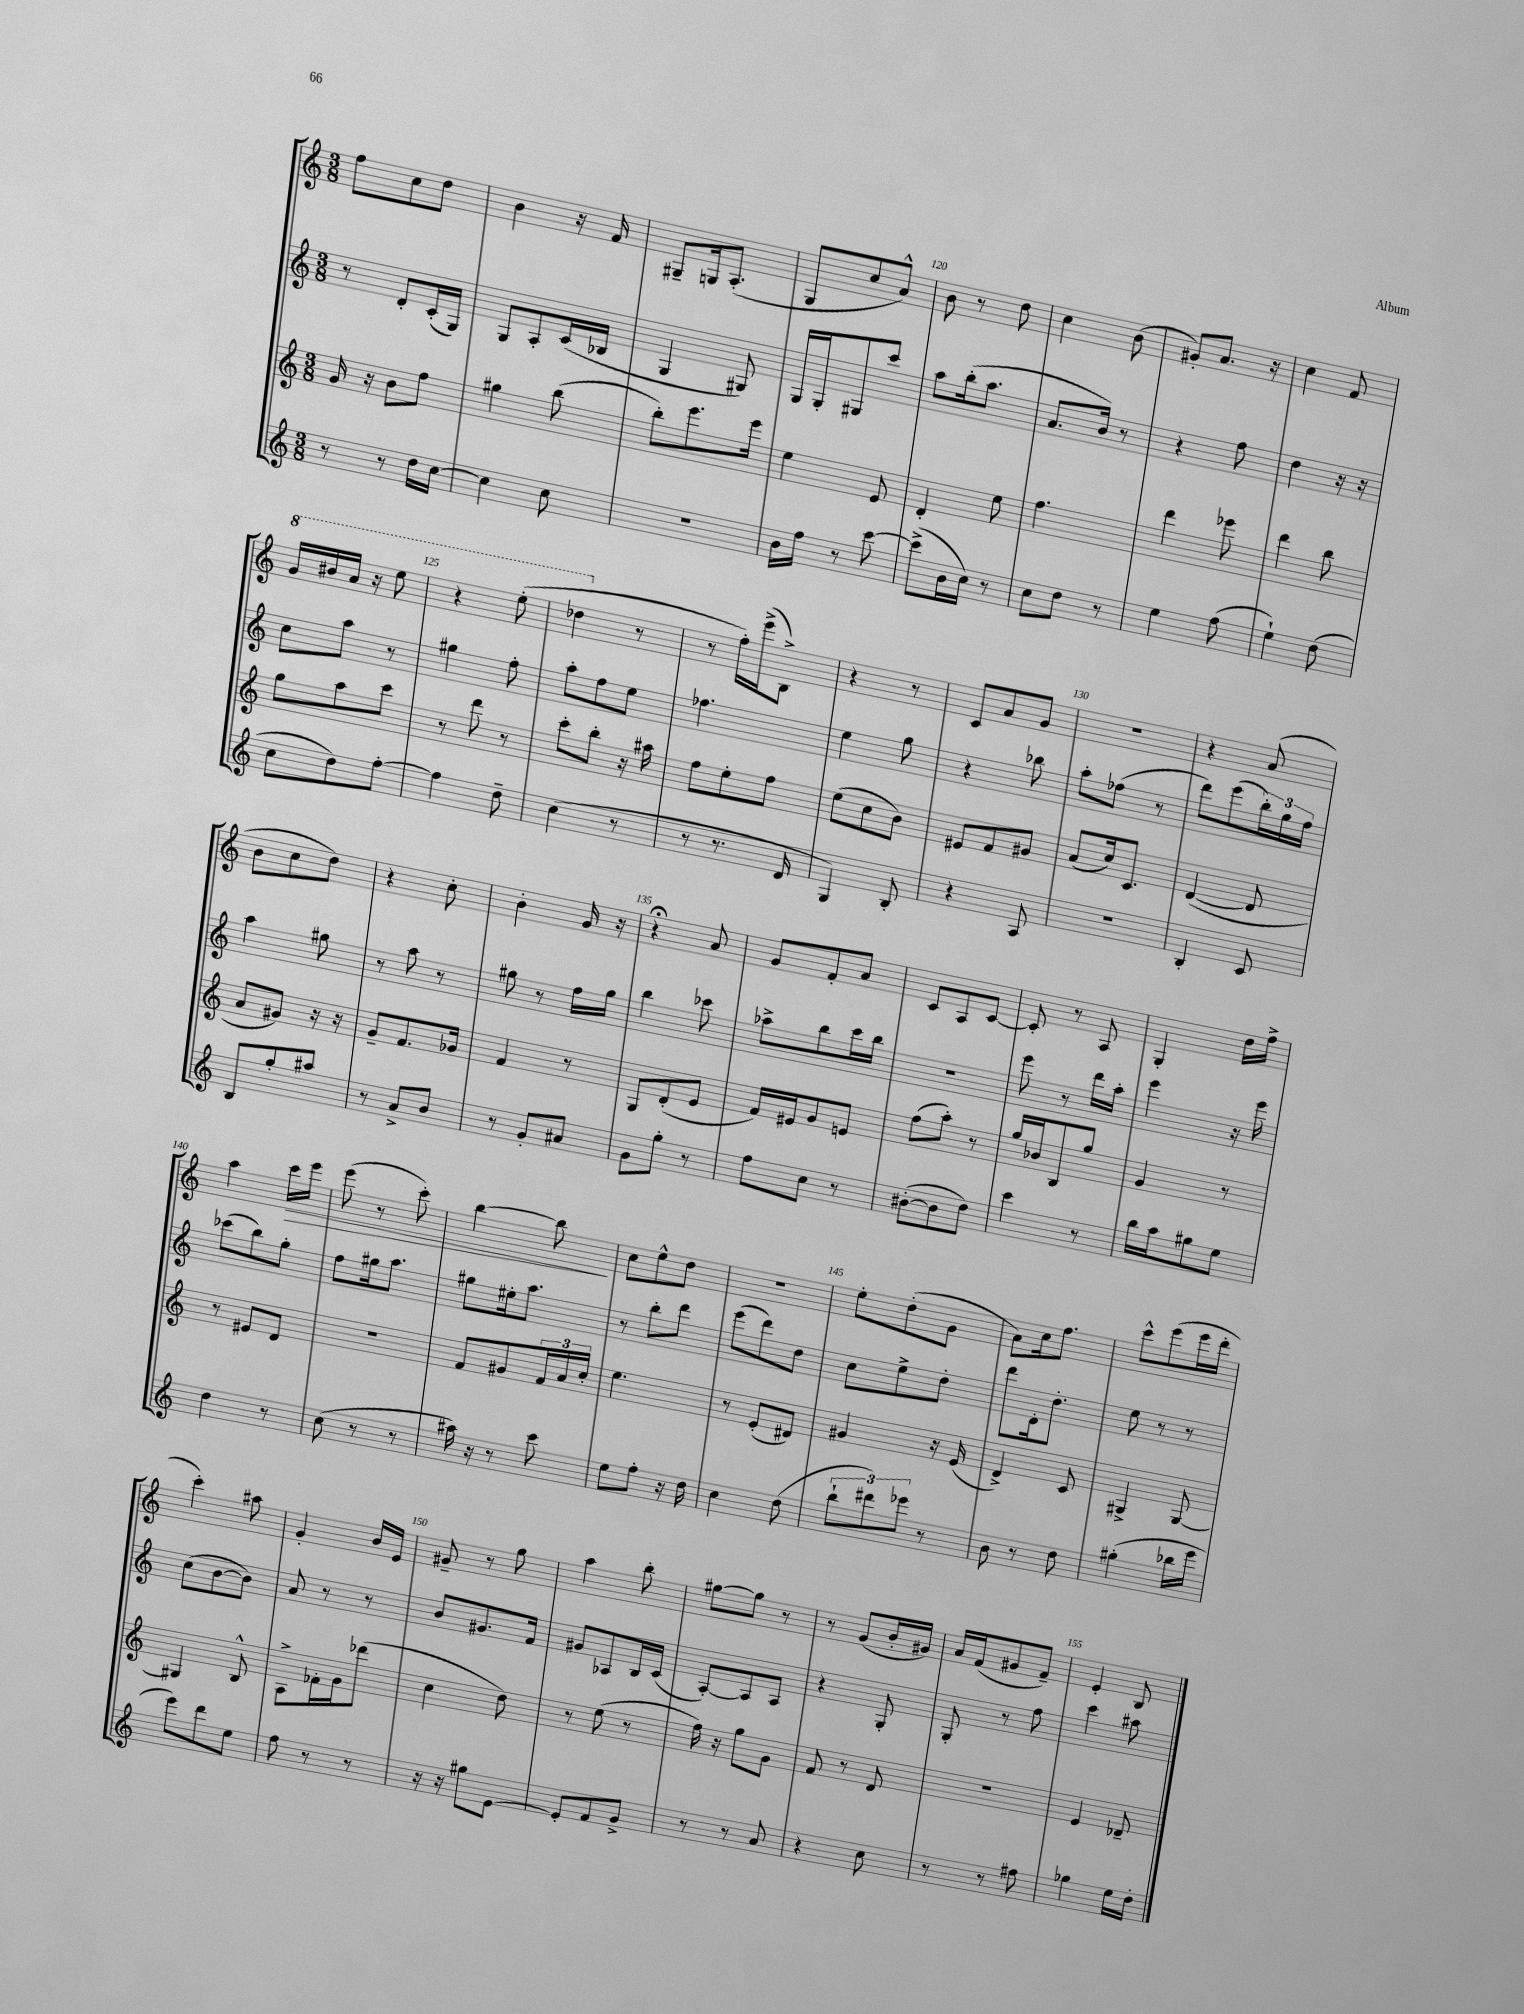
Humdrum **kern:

**kern	**kern	**kern	**kern
*staff4	*staff3	*staff2	*staff1
*clefG2	*clefG2	*clefG2	*clefG2
*k[]	*k[]	*k[]	*k[]
*M3/8	*M3/8	*M3/8	*M3/8
8r	16g	8r	8ff
.	16r	.	.
8r	8b	8d'	8cc
16dd	8ff	(16c'	8dd
[16cc	.	16G)	.
=	=	=	=
4cc]	4gg#	8G	4b
.	.	8A'	.
8cc	(8bb	(16c	16r
.	.	16B-	16f
=	=	=	=
4.r	8bb')	4G	8G#~
.	8.eee	.	16G
.	.	.	(8.A'
.	.	8G#)	.
.	16eee	.	.
=	=	=	=
16b	4ee	16G	8G
16ff	.	16G'	.
8r	.	8G#	8cc
[8ccc	8e	8ccc	8a^^)
=	=	=	=
(8ccc^]	4d'	8aa	8b
16b	.	(16bb'	8r
16cc)	.	8.aa	.
8r	8ee	.	8dd
=	=	=	=
8cc	4.ff	8.a	4cc
8dd	.	.	.
.	.	16b)	.
8r	.	8r	(8b
=	=	=	=
4ee	4ddd	4r	8g#')
.	.	.	8.a
(8ff	8eee-	8ff	.
.	.	.	16r
=	=	=	=
4ee`)	4ddd	4dd	4cc
(8dd	8bb	16r	8f
.	.	16r	.
=	=	=	=
8cc	8gg	8cc	16gg
.	.	.	16bb#
8dd)	8aa	8aa	16aa
.	.	.	16r
[8ff'	8ccc	8r	8eee
=	=	=	=
4ff]	8r	4gg#	4r
.	8ddd	.	.
8dd~	8r	8ff'	(8eee'
=	=	=	=
(4cc	8ccc'	8aa'	4ddd-
.	8bb'	8ff	.
8r	16r	8ee	8r
.	16aa#	.	.
=	=	=	=
8r	8ff	4.ff-	8r
8.r	8ee'	.	16ff')
.	.	.	(16eee^
.	8ff	.	8B^)
16d	.	.	.
=	=	=	=
4G)	(8ee	4ee	4r
.	8cc	.	.
8B'	8b)	8gg	8r
=	=	=	=
4r	8e#	4r	8c
.	8f	.	8a
8A	8g#	8bb-	8g
=	=	=	=
4.r	(8a	8aa'	4.r
.	16cc)	(8ff-	.
.	8.c	.	.
.	.	8r	.
=	=	=	=
4B'	([4d	8ddd)	4r
.	.	(8eee	.
8c	8d]	24bb')	(8a
.	.	24gg	.
.	.	24ff	.
=	=	=	=
8B	8a	4aa	8b
8gg'	8g#)	.	8cc
8aa#	16r	8gg#	8dd)
.	16r	.	.
=	=	=	=
8r	8g~	8r	4r
8a^	8.f	8aa	.
8b	.	8r	8cc'
.	16g-	.	.
=	=	=	=
8r	4f	8gg#	4b'
8g'	.	8r	.
8a#	8r	16ff	16g
.	.	16gg#	16r
=	=	=	=
8g	8G	4bb	4r;
8gg'	(8d'	.	.
8r	8e	8ccc-	8a
=	=	=	=
8ff	16f)	8aa-^	8g
.	16e#	.	.
8cc	8g	8bb	8f'
8r	8e	16ccc	8a
.	.	16bb	.
=	=	=	=
([8b#'	(8ff	4.r	8c
8b#]	8aa')	.	8A
8dd)	8r	.	[8c
=	=	=	=
4ccc	16gg	8eee	8c']
.	16b-	.	.
.	8B	8r	8r
8r	8gg	16ddd	8A
.	.	16aa'	.
=	=	=	=
16bb	4g	4eee	4G'
16aa	.	.	.
8gg#	.	.	.
8ee	8r	16r	16dd
.	.	16eee	16ff^
=	=	=	=
4dd	8r	(8ccc-	4aa
.	8e#	8bb)	.
8r	8d	8gg'	16ccc
.	.	.	16eee
=	=	=	=
(8cc	4.r	8ff	(8eee
8r	.	16gg#	8r
.	.	8.aa	.
8r	.	.	8ccc')
=	=	=	=
16aa#)	8f	8gg#	[4bb
16r	.	.	.
8r	8g#	16ee#'	.
.	.	8.aa	.
8ccc	24f	.	8bb]
.	24a	.	.
.	24cc'	.	.
=	=	=	=
8ee	4.ee	8r	8cc
8ff'	.	8bb'	8ee^^
16r	.	8ddd	8dd
16dd	.	.	.
=	=	=	=
4cc	8r	(8eee	4.r
.	(8e'	8ddd)	.
(8dd	8d#)	8dd	.
=	=	=	=
12bb`	4g#	8cc	8ee'
12ddd#)	.	.	.
.	.	8ee^	(8dd'
12eee-	.	.	.
8r	16r	8dd'	8g
.	(16e	.	.
=	=	=	=
8b	4d^)	8ddd	8a)
8r	.	16d'	16cc
.	.	8.dd'	8.ff
8dd	8c	.	.
=	=	=	=
(4gg#'	4G#^	8ee	8ccc^^
.	.	8r	(8eee
16bb-	[8G#	8r	16eee
16eee	.	.	16ddd'
=	=	=	=
8eee)	4G#]	(8cc	4ccc')
8ddd	.	[8b	.
8ee	8B^^	8b])	8aa#
=	=	=	=
8ff	8A^	8a	4g'
8r	16f-'	8r	.
.	16g	.	.
8r	(8ddd-	8r	16b
.	.	.	16e
=	=	=	=
16r	4cc	8b	8g#~
16r	.	.	.
8gg#	.	8.g#	8r
[8e	8dd)	.	8gg
.	.	16f	.
=	=	=	=
8e']	8r	8g#	4aa
8f	(8ee	8A-	.
8g^	8r	16B	8bb'
.	.	(16c	.
=	=	=	=
8r	16ff)	[8A')	[8gg#
.	16r	.	.
8r	8gg	8A]	8gg#]
8a	8g	8A	8r
=	=	=	=
4r	8f	4r	8r
.	8r	.	(8g
8cc	8d	8G'	16b'
.	.	.	16g#)
=	=	=	=
8r	4.r	8G'	16a
.	.	.	(16f
8r	.	8r	8g#
8ff#	.	8ff	8f~)
=	=	=	=
4gg-	4e	4ccc	4e'
16ee	8d-~	8aa#	8B
16dd'	.	.	.
==	==	==	==
*-	*-	*-	*-
